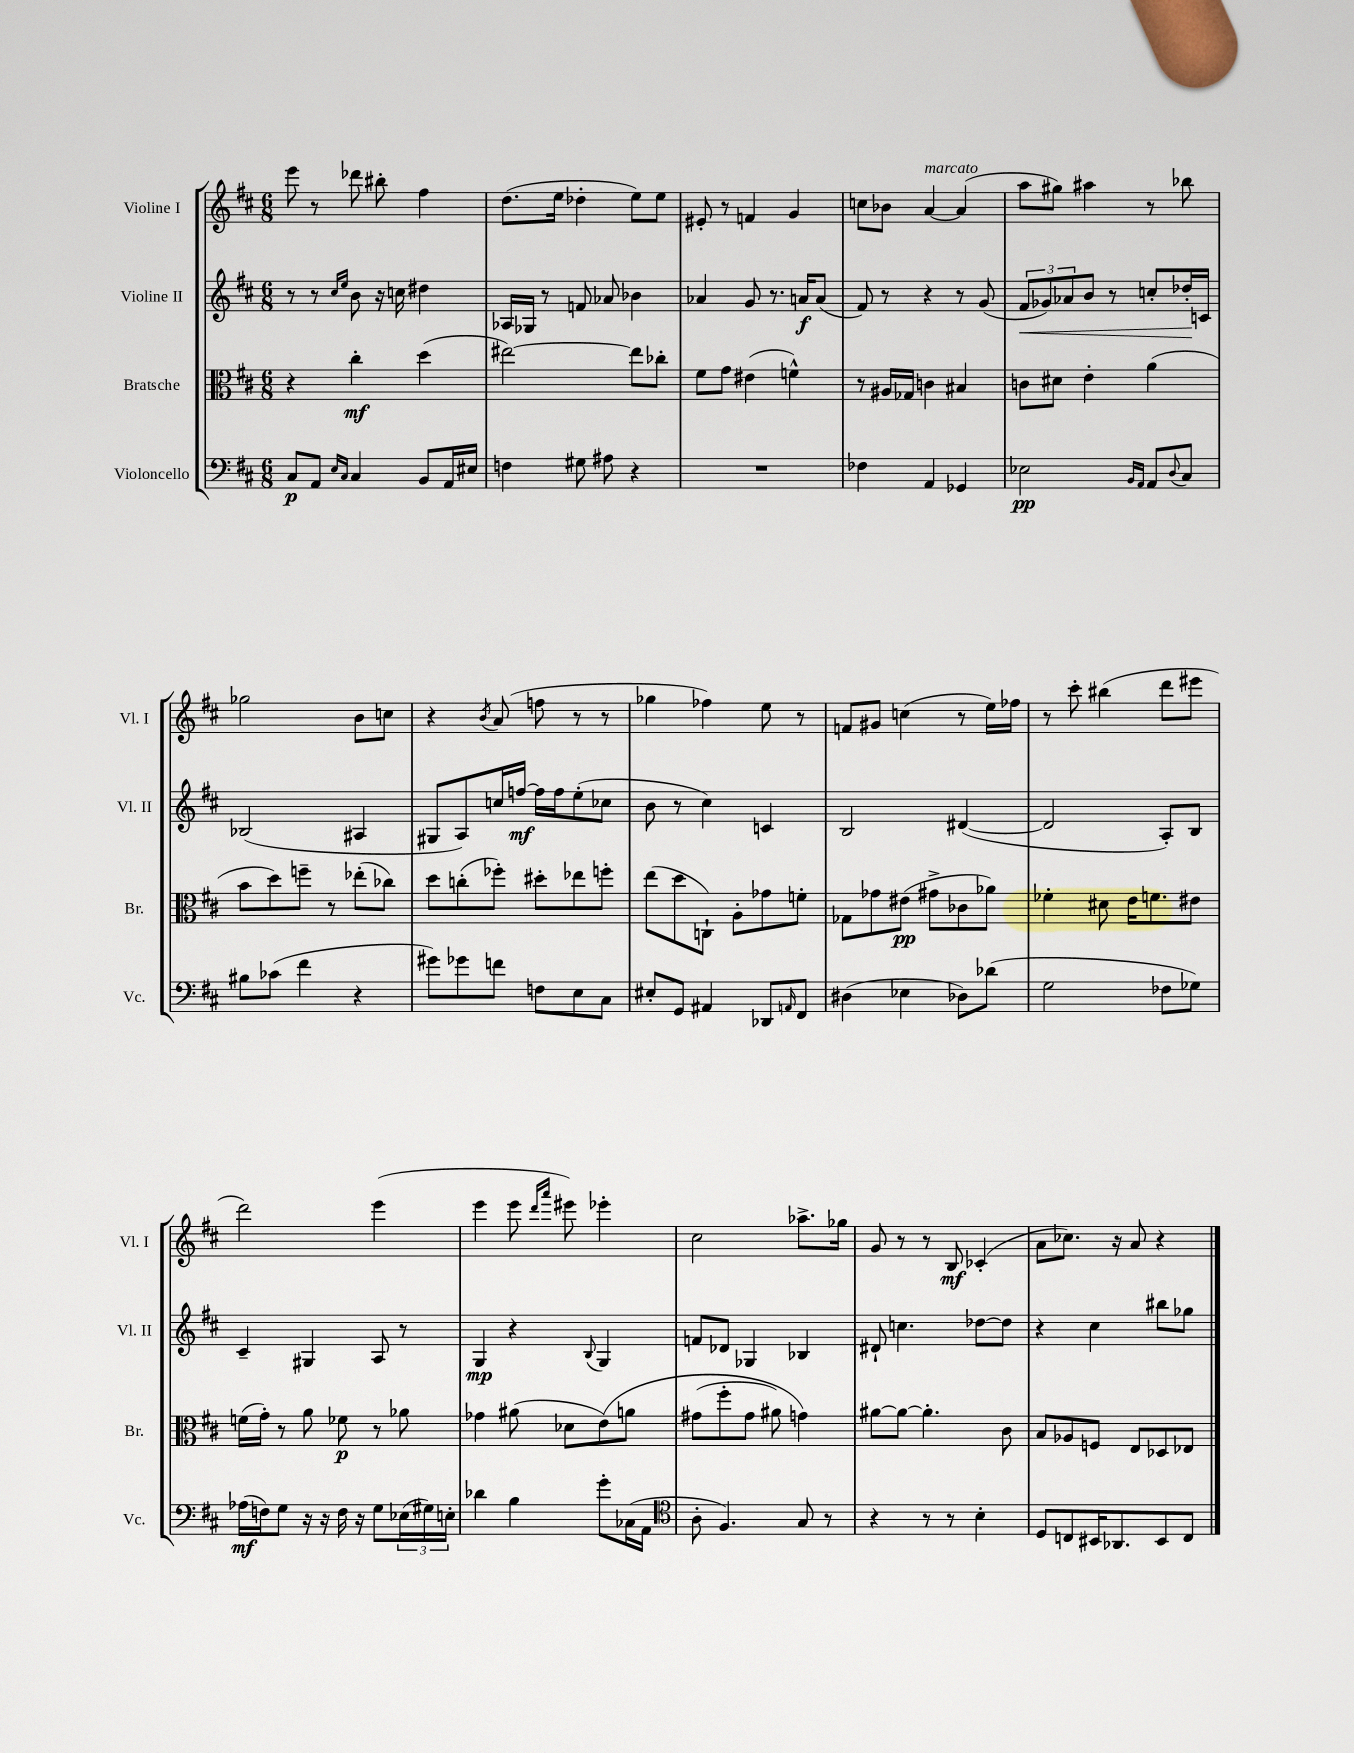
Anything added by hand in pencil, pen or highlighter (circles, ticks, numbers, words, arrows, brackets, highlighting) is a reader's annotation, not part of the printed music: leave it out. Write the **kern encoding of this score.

**kern	**kern	**kern	**kern
*staff4	*staff3	*staff2	*staff1
*clefF4	*clefC3	*clefG2	*clefG2
*k[f#c#]	*k[f#c#]	*k[f#c#]	*k[f#c#]
*M6/8	*M6/8	*M6/8	*M6/8
8C#	4r	8r	8eee
8AA	.	8r	8r
16qqE	.	16qqcc#	.
16qqC#	.	16qqee	.
4C#	4cc#'	8b	8ddd-
.	.	16r	8bb#'
.	.	16cc	.
8BB	(4dd	4dd#	4ff#
16AA	.	.	.
16E#	.	.	.
=	=	=	=
4F	[2ee#)	16A-	(8.dd
.	.	16G-	.
.	.	8r	.
.	.	.	16ee
8G#	.	8f	4dd-'
8A#	.	8a-	.
4r	8ee#]	4b-	8ee)
.	8cc-'	.	8ee
=	=	=	=
2.r	8f#	4a-	8e#'
.	8g	.	8r
.	(4e#	8g	4f
.	.	8.r	.
.	4f^^)	.	4g
.	.	16a	.
.	.	(8a	.
=	=	=	=
4F-	8r	8f#)	8cc
.	16A#	8r	8b-
.	16G-	.	.
4AA	4c	4r	[4a
4GG-	4B#	8r	(4a]
.	.	(8g	.
=	=	=	=
2E-	8c	12f#	8aa
.	.	12g-)	.
.	8d#	.	8gg#)
.	.	12a-	.
.	4e'	8b	4aa#
.	.	8r	.
16qqBB	.	.	.
16qqAA	.	.	.
8AA	(4a	8cc'	8r
8qqD	.	.	.
8C#	.	16dd-'	8bb-
.	.	16c	.
=	=	=	=
8B#	8b	(2B-	2gg-
(8c-	8dd)	.	.
4f#	8ff~	.	.
.	8r	.	.
4r	(8ee-'	4A#	8b
.	8cc-)	.	8cc
=	=	=	=
8g#)	8dd	8G#	4r
8g-	(8cc'	8A)	.
.	.	.	8qb
8f	8ff-')	16cc	(8a
.	.	[16ff	.
8F	8dd#'	16ff]	8ff
.	.	16ff	.
8E	8ee-	(8ee'	8r
8C#	8ff'	8cc-	8r
=	=	=	=
8E#'	(8ee	8b	4gg-
8GG	8dd	8r	.
4AA#	8C`)	4cc#)	4ff-)
.	8A'	.	.
8DD-	8g-	4c	8ee
16qqAA	.	.	.
8FF#	8f'	.	8r
=	=	=	=
(4D#	8G-	2B	8f
.	8g-	.	8g#
4E-	(8e#	.	(4cc
.	8g#^	.	.
8D-)	8c-	([4d#	8r
(8d-	8a-)	.	16ee)
.	.	.	16ff-
=	=	=	=
2G	4f-'	2d#]	8r
.	.	.	8ccc#'
.	8d#	.	(4bb#
.	16e	.	.
.	8.f	.	.
8F-	.	8A')	8ddd
8G-)	8e#	8B	8eee#
=	=	=	=
(16A-	(16f	4c#~	2ddd)
16F)	16g')	.	.
8G	8r	.	.
16r	8a	4G#	.
16r	.	.	.
16F	8f-	.	.
16r	.	.	.
8G	8r	8A	(4eee
(24E-	8a-	8r	.
24G#)	.	.	.
24E'	.	.	.
=	=	=	=
4d-	4g-	4G	4eee
4B	(8a#	4r	8eee
.	.	.	16qqddd
.	.	.	16qqaaa
.	8d-	.	8eee#)
.	.	8qqB	.
8g'	&(8e)	4G	4eee-'
(16C-	8a	.	.
16AA	.	.	.
=	=	=	=
*clefC4	*	*	*
8A'	(8g#	8f	2cc#
4.F#)	8ff#'	8d-	.
.	8g#	4G-	.
.	8a#)	.	.
8G	4g&)	4B-	8.aa-^
8r	.	.	.
.	.	.	16gg-
=	=	=	=
4r	[8a#	8d#`	8g
.	8a#_	4.cc	8r
8r	4.a#']	.	8r
8r	.	.	8B
4B'	.	[8dd-	(4c-'
.	8c#	8dd-]	.
=	=	=	=
8D	8B	4r	8a
8C	8A-	.	8.cc-)
16BB#	8F	4cc#	.
8.AA-	.	.	16r
.	8E	.	8a
8BB#	8D-	8bb#	4r
8C	8E-	8gg-	.
==	==	==	==
*-	*-	*-	*-
